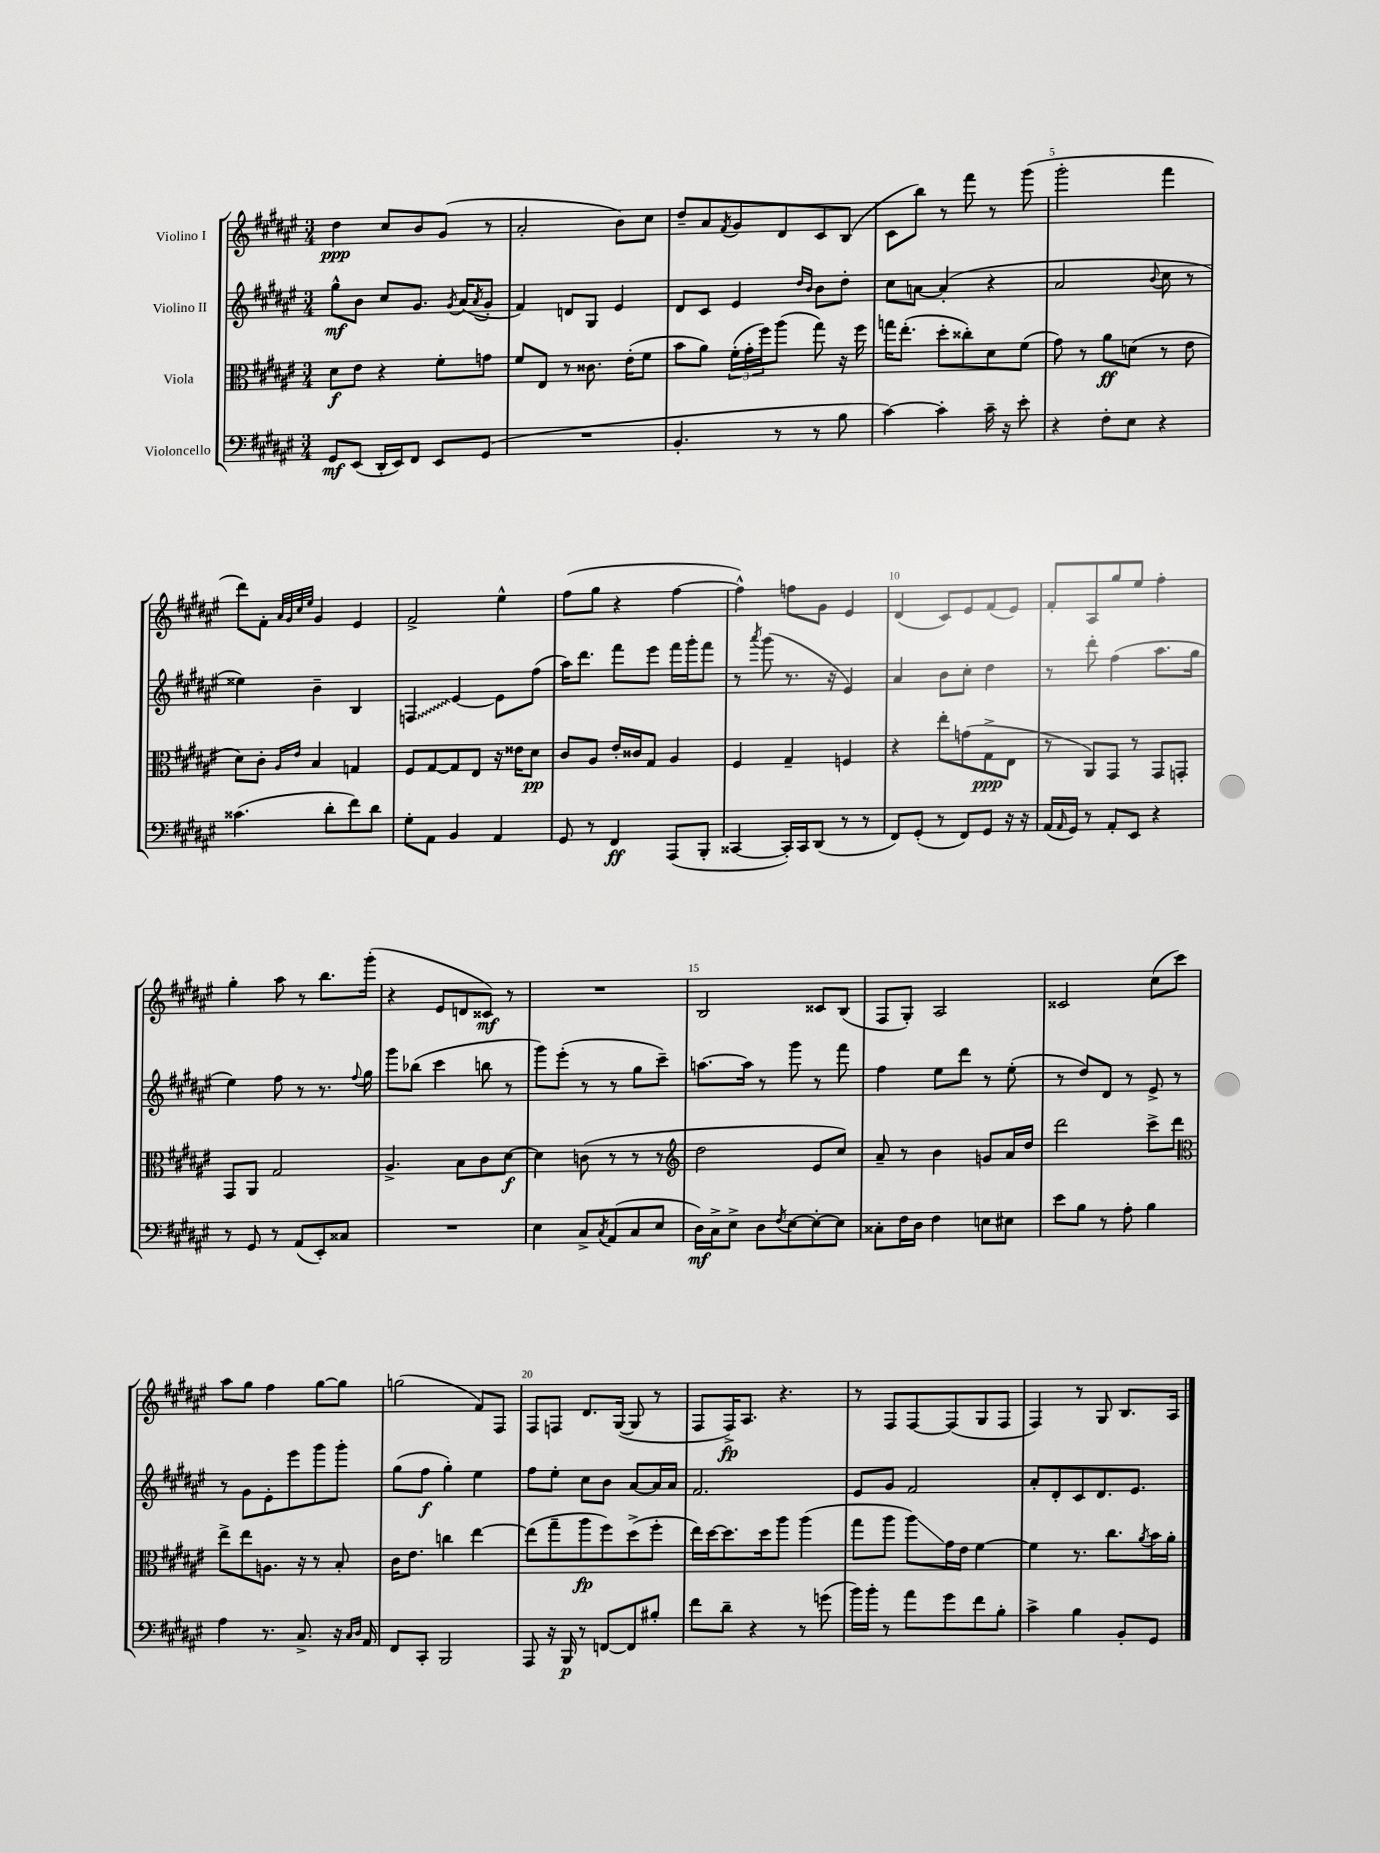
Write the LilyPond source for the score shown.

<<
\new StaffGroup <<
\new Staff = "s0" \with { instrumentName = "Violino I" } {
    \clef treble \key fis \major \numericTimeSignature \time 3/4
    dis''4\ppp cis''8 b'8 gis'8( r8 |
    ais'2-. b'8) cis''8 |
    dis''8-- ais'8 \acciaccatura { fis'8 } gis'8 dis'8 cis'8 b8( |
    cis'8 b''8) r8 fis'''8 r8 gis'''8( |
    gis'''2-. fis'''4 |
    dis'''8) fis'8-. \grace { ais'32 gis'32 cis''32 eis''32 } gis'4 eis'4 |
    fis'2-> eis''4-^ |
    fis''8( gis''8 r4 fis''4~ |
    fis''4-^) f''8 gis'8 eis'4 |
    dis'4( cis'8) eis'8 fis'8( eis'8) |
    fis'8-. ais8 gis''8 eis''8 fis''4-. |
    gis''4-. ais''8 r8 b''8. gis'''16-.( |
    r4 eis'8 d'8 cisis'8\mf) r8 |
    R2. |
    b2 cisis'8 b8( |
    fis8 gis8-.) ais2 |
    cisis'2 cis''8( cis'''8) |
    ais''8 gis''8 fis''4 gis''8~ gis''8 |
    g''2( fis'8) fis8 |
    fis8 f8 dis'8. gis16~( gis8 r8 |
    fis8 fis16->\fp) ais8. r4. |
    r8 fis8 fis8~ fis8( gis8 fis8 |
    fis4) r8 gis8 b8. ais16 \bar "|." |
}
\new Staff = "s1" \with { instrumentName = "Violino II" } {
    \clef treble \key fis \major \numericTimeSignature \time 3/4
    gis''8-^\mf b'8 cis''8 gis'8. \acciaccatura { gis'8 } ais'16( \acciaccatura { ais'8 } gis'8-. |
    fis'4) d'8 gis8 eis'4 |
    dis'8 cis'8 eis'4 \grace { dis''16 b'16 } b'8 dis''8-. |
    cis''8 a'8~ a'4-.( r4 |
    ais'2 \appoggiatura { b'8 } cis''8 r8 |
    eisis''4) b'4-- b4 |
    \once \override Glissando.style = #'zigzag f4\glissando eis'4~ eis'8 fis''8( |
    ais''16) dis'''8. fis'''8 eis'''8 fis'''16 gis'''16-. fis'''8 |
    r8 \acciaccatura { ais'''8 } gis'''8( r8. r16 eis'4) |
    ais'4 b'8 cis''8-. dis''4 |
    r8 dis'''8-. fis''4( ais''8. gis''16 |
    eis''4) fis''8 r8 r8. \appoggiatura { fis''8 } gis''16 |
    gis'''8 bes''8( cis'''4 b''8 r8 |
    gis'''8) eis'''8-.( r8 r8 gis''8 cis'''8--) |
    a''8.~ a''16 r8 gis'''8 r8 fis'''8 |
    fis''4 eis''8 dis'''8 r8 eis''8-.( |
    r8 dis''8) dis'8 r8 eis'8-> r8 |
    r8 gis'8 eis'8-. eis'''8 gis'''8 gis'''8-. |
    gis''8( fis''8\f gis''4-.) eis''4 |
    fis''8 eis''8-. cis''8 b'8 ais'8~ ais'16 ais'16 |
    fis'2. |
    eis'8 gis'8 fis'2 |
    ais'8-. dis'8-. cis'8 dis'8. eis'8. \bar "|." |
}
\new Staff = "s2" \with { instrumentName = "Viola" } {
    \clef alto \key fis \major \numericTimeSignature \time 3/4
    dis'8\f eis'8 r4 fis'8-. g'8 |
    fis'8 eis8 r8 cisis'8. eis'16-.( fis'8 |
    b'8 ais'8) \tuplet 3/2 { fis'16-.( gis'16-. fis''16) } ais''8( gis''8) r16 fis''16 |
    g''16 eis''8.-.( dis''8-. cisis''8-.) dis'8 fis'8( |
    gis'8) r8 ais'8\ff d'8( r8 eis'8 |
    dis'8) cis'8-. \grace { ais16 eis'16 } b4 g4 |
    fis8 gis8~ gis8 eis8 r16 eisis'16 dis'8\pp |
    cis'8 ais8 eis'16-. cisis'16 gis8 ais4 |
    fis4 gis4-- f4 |
    r4 eis''8-. g'8( gis8->\ppp eis8 |
    r8 ais,8) gis,8 r8 gis,8 g,8-. |
    gis,8 ais,8 gis2 |
    ais4.-> b8 cis'8 dis'8~\f |
    dis'4 c'8( r8 r8 r8 |
    \clef treble dis''2 eis'8 cis''8) |
    ais'8-- r8 b'4 g'8 ais'16 dis''16 |
    dis'''2 cis'''8-> dis'''8 |
    \clef alto eis''8-> eis''8 a8. r16 r8 b8-. |
    cis'16 eis'8. c''4 eis''4~ |
    eis''8( gis''8-- ais''8\fp fis''8) dis''8->( fis''8-. |
    eis''16) dis''16~ dis''8. dis''16 ais''8 ais''4( |
    gis''8 ais''8 ais''8\glissando) gis'16 eis'16 fis'4~ |
    fis'4 r8. cis''8. \acciaccatura { ais'8 } b'16 ais'16-. \bar "|." |
}
\new Staff = "s3" \with { instrumentName = "Violoncello" } {
    \clef bass \key fis \major \numericTimeSignature \time 3/4
    gis,8\mf eis,8( dis,16-. eis,16) fis,8 eis,8 gis,8( |
    R2. |
    b,4.-. r8 r8 b8 |
    cis'4~) cis'4-. cis'16-- r16 eis'8-. |
    r4 fis8-. eis8 r4 |
    cisis'4.( dis'8-. fis'8) dis'8 |
    gis8-. ais,8 b,4 ais,4 |
    gis,8 r8 fis,4\ff ais,,8( b,,8-. |
    cisis,4~ cisis,16-.) cisis,16 dis,8( r8 r8 |
    fis,8) gis,8-.( r8 fis,8) gis,8 r16 r16 |
    ais,16( \grace { ais,16 } gis,16) r8 ais,8-. eis,8 r4 |
    r8 gis,8 r8 ais,8( eis,8-.) cisis8 |
    R2. |
    eis4 cis8-> \acciaccatura { cis8 } ais,8( cis8 eis8 |
    dis16\mf) cis16-> eis8-> dis8 \acciaccatura { fis8 } eis8~ eis8~-. eis8 |
    cisis8-. fis16 dis16 fis4 e8 eis8 |
    eis'8 b8 r8 ais8-. b4 |
    ais4 r8. cis8.-> r16 \grace { cis16 dis16 } ais,16 |
    fis,8 cis,8-. b,,2 |
    ais,,8 r16 b,,16\p r8 f,8~ f,8 bis8-. |
    fis'8 dis'8-- r4 r8 g'8( |
    b'16) b'16-. r8 ais'8 gis'8 fis'8 b8-. |
    cis'4-> b4 b,8-. gis,8 \bar "|." |
}
>>
>>
\layout { \context { \Score \override BarNumber.break-visibility = ##(#f #t #t) barNumberVisibility = #(every-nth-bar-number-visible 5) } }
